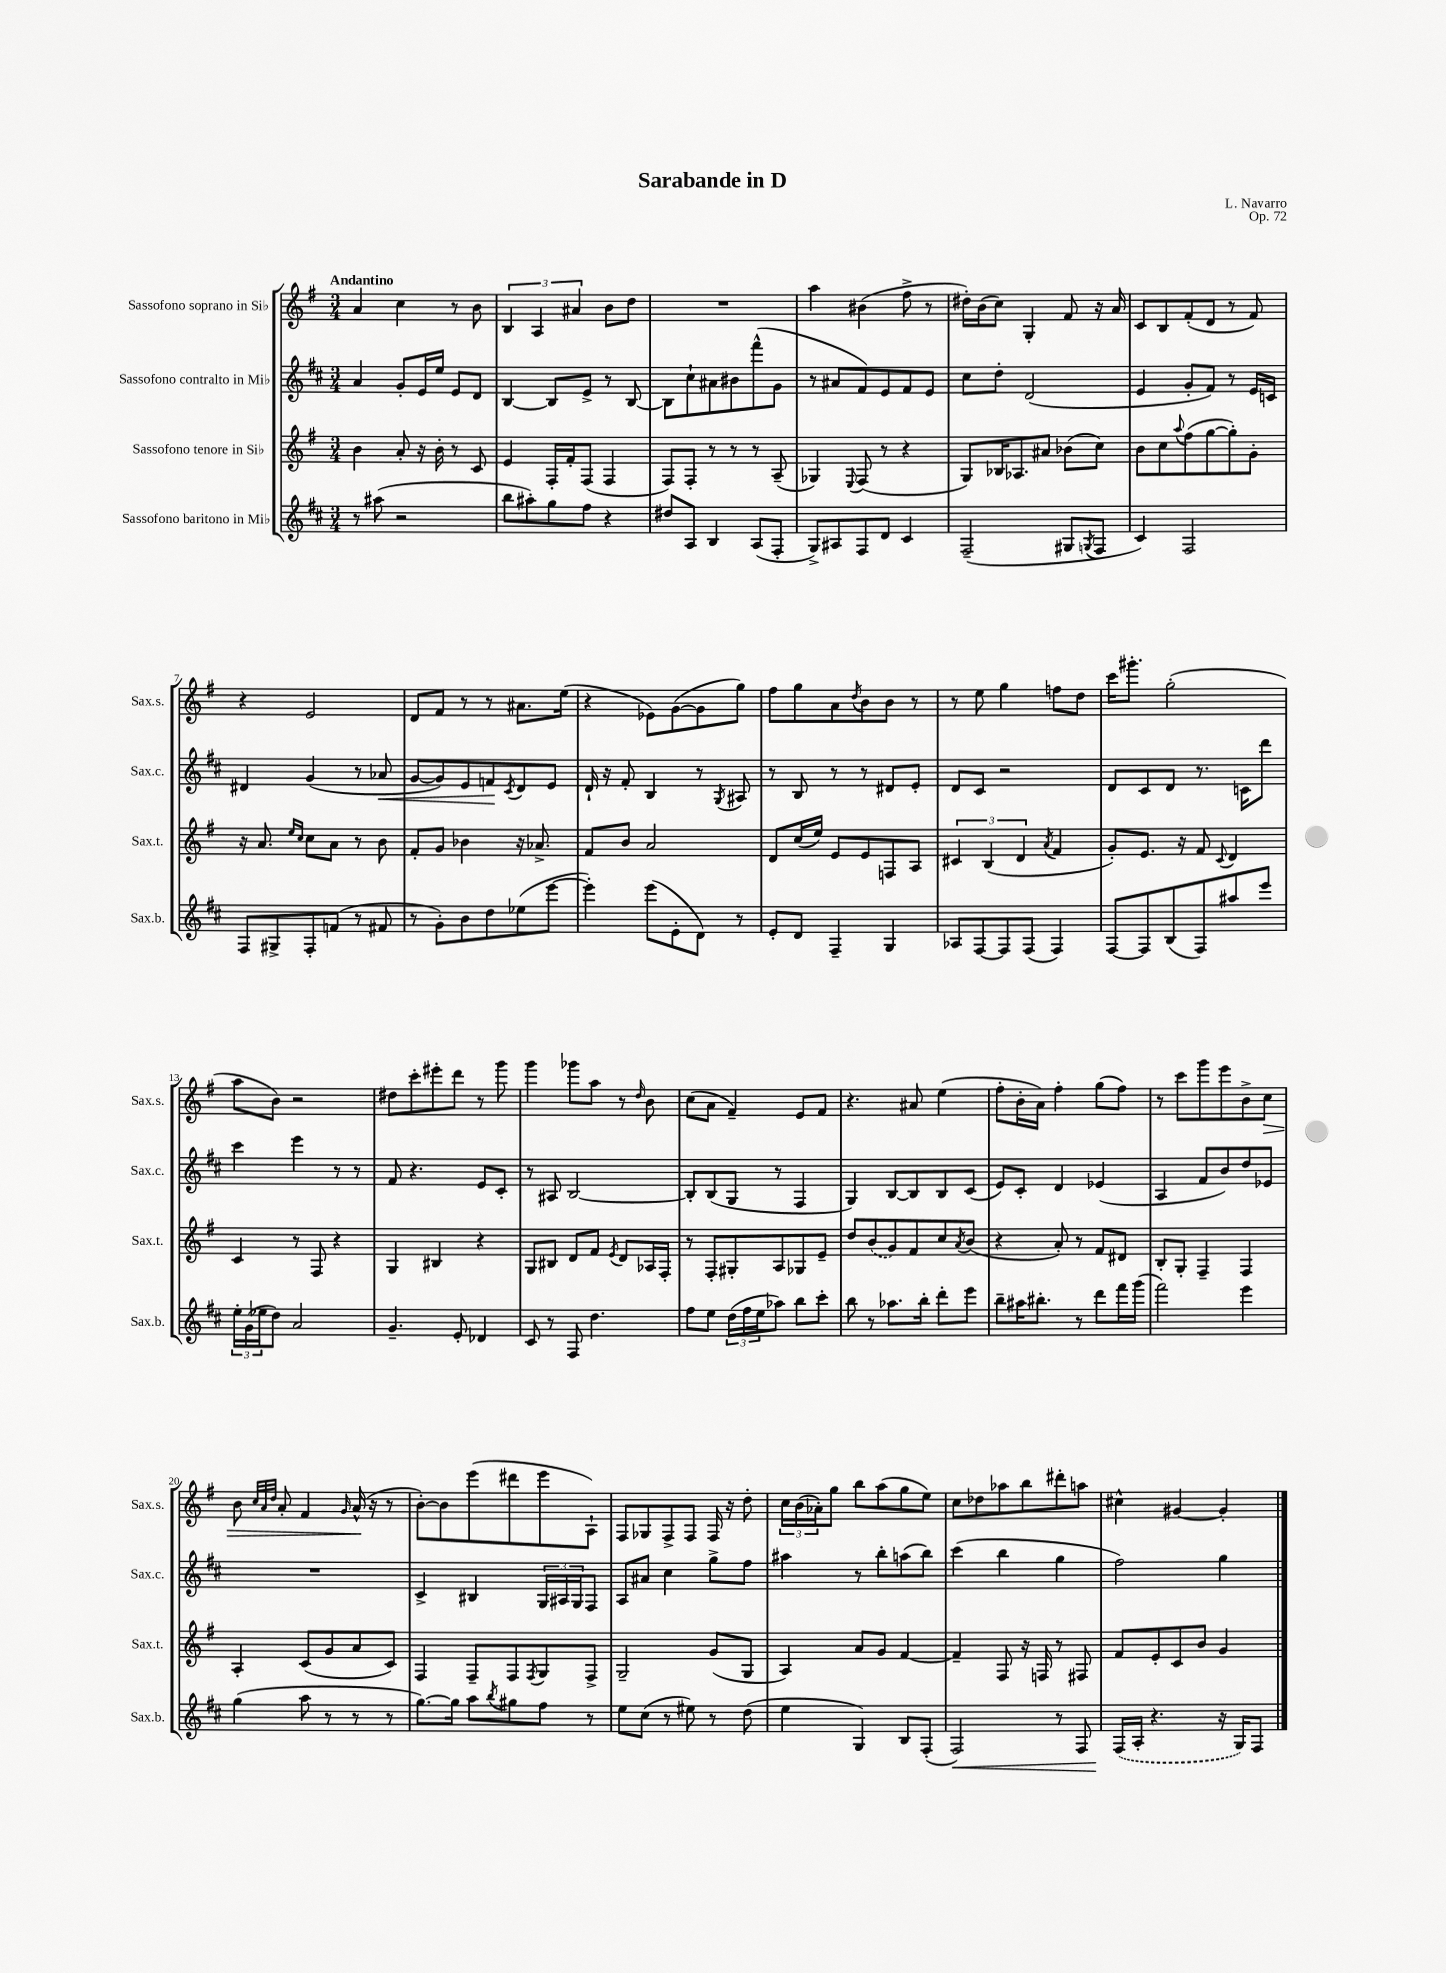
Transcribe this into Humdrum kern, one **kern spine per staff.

**kern	**dynam	**kern	**kern	**dynam	**kern	**dynam
*part4	*part4	*part3	*part2	*part2	*part1	*part1
*staff4	*staff4	*staff3	*staff2	*staff2	*staff1	*staff1
*I"Sassofono baritono in Mi♭	*	*I"Sassofono tenore in Si♭	*I"Sassofono contralto in Mi♭	*	*I"Sassofono soprano in Si♭	*
*I'Sax.b.	*	*I'Sax.t.	*I'Sax.c.	*	*I'Sax.s.	*
*clefG2	*	*clefG2	*clefG2	*	*clefG2	*
*k[f#c#]	*	*k[f#]	*k[f#c#]	*	*k[f#]	*
*M3/4	*	*M3/4	*M3/4	*	*M3/4	*
=1	=1	=1	=1	=1	=1	=1
!	!	!	!	!	!LO:TX:a:B:t=Andantino	!
8r	.	4b\	4a/	.	4a/	.
(8aa#X\	.	.	.	.	.	.
2r	.	8a'/	8g'/L	.	4cc\	.
.	.	16r	16e/L	.	.	.
.	.	16b'\	16ee/JJ	.	.	.
.	.	8r	8e/L	.	8r	.
.	.	8c/	8d/J	.	8b\	.
=2	=2	=2	=2	=2	=2	=2
8bb\L	.	4e/	[4B/	.	6B/	.
8aa#X'\)	.	.	.	.	.	.
.	.	.	.	.	6A/	.
8gg\	.	16F#'/LL	8B/L]	.	.	.
.	.	16f#'/J	.	.	.	.
.	.	.	.	.	6a#X/	.
8ff#\J	.	(8F#/J	8e^/J	.	.	.
4r	.	4F#/	8r	.	8b\L	.
.	.	.	[8B/	.	8dd\J	.
=3	=3	=3	=3	=3	=3	=3
8dd#X/L	.	8F#/L)	8B\L]	.	2.r	.
8A/J	.	8F#'/J	8cc#`\	.	.	.
4B/	.	8r	8a#X\	.	.	.
.	.	8r	8b#X\	.	.	.
(8A/L	.	8r	(8fff#^^\	.	.	.
8F#'/J	.	(8A~/	8g\J	.	.	.
=4	=4	=4	=4	=4	=4	=4
8G^/L)	.	4G-X/)	8r	.	4aa\	.
8A#X/	.	.	8a#X/L	.	.	.
.	.	8qqE/	.	.	.	.
8F#/	.	(8F#/	8f#/)	.	(4b#X\	.
8d/J	.	8r	8e/	.	.	.
4c#/	.	4r	8f#/	.	8ff#^\	.
.	.	.	8e/J	.	8r	.
=5	=5	=5	=5	=5	=5	=5
(2F#~/	.	8G/L)	8cc#\L	.	16dd#X'\LL)	.
.	.	.	.	.	(16b\J	.
.	.	16B-X/K	8dd'\J	.	8cc\J)	.
.	.	8.A-X/	.	.	.	.
.	.	.	(2d/	.	4G'/	.
.	.	8a#X/J	.	.	.	.
8G#X/L	.	(8b-X\L	.	.	8f#/	.
8qGn/	.	.	.	.	.	.
8F#/J	.	8cc\J)	.	.	16r	.
.	.	.	.	.	16a/	.
=6	=6	=6	=6	=6	=6	=6
4c#/)	.	8b\L	4e/	.	8c/L	.
.	.	8cc\	.	.	8B/	.
.	.	8qqaa/	.	.	.	.
2F#/	.	(8ff#\	8g'/L	.	(8f#'/	.
.	.	[8gg\	8f#/J)	.	8d/J	.
.	.	8gg'\])	8r	.	8r	.
.	.	8g'\J	16e/LL	.	8f#/)	.
.	.	.	16cn/JJ	.	.	.
!!LO:LB:g=z
=7	=7	=7	=7	=7	=7	=7
8F#/L	.	16r	4d#X/	.	4r	.
.	.	8.a/	.	.	.	.
8G#X^/	.	.	.	.	.	.
.	.	16qqee/LL	.	.	.	.
.	.	16qqcc/JJ	.	.	.	.
8F#'/	.	8cc\L	(4g/	.	2e/	.
(8fn/J	.	8a\J	.	.	.	.
8r	.	8r	8r	.	.	.
!	!	!	!	!LO:HP:b	!	!
8f#X/	.	8b\	8a-X/	<	.	.
=8	=8	=8	=8	=8	=8	=8
8r	.	8f#'/L	[8g/L	.	8d/L	.
8g'\L)	.	8g/J	8g/])	.	8f#/J	.
8b\	.	4b-X\	8e/	.	8r	.
8dd\	.	.	8fn/	.	8r	.
.	.	.	8qc#/	.	.	.
(8ee-X\	.	16r	8d/	[	8.a#X\L	.
.	.	8.a-X^/	.	.	.	.
[8eee\J	.	.	8e/J	.	.	.
.	.	.	.	.	(16ee\Jk	.
=9	=9	=9	=9	=9	=9	=9
4eee'\])	.	8f#/L	16d`/	.	4r	.
.	.	.	16r	.	.	.
.	.	8b/J	8f#'/	.	.	.
(8eee\L	.	2a/	4B/	.	8e-X\L)	.
8e'\	.	.	.	.	([8g\	.
8d\J)	.	.	8r	.	8g\]	.
.	.	.	8qG/	.	.	.
8r	.	.	8A#X/	.	8gg\J)	.
=10	=10	=10	=10	=10	=10	=10
8e'/L	.	8d/L	8r	.	8ff#\L	.
8d/J	.	(16cc/L	8B/	.	8gg\	.
.	.	16ee/JJ)	.	.	.	.
4F#~/	.	8e/L	8r	.	8a\	.
.	.	.	.	.	8qdd/	.
.	.	8e/	8r	.	8b\	.
4G/	.	8Fn/	8d#X/L	.	8b\J	.
.	.	8A/J	8e'/J	.	8r	.
=11	=11	=11	=11	=11	=11	=11
8A-X/L	.	6c#X/	8d/L	.	8r	.
[8F#/	.	.	8c#/J	.	8ee\	.
.	.	(6B/	.	.	.	.
8F#/]	.	.	2r	.	4gg\	.
.	.	6d/	.	.	.	.
(8F#/J	.	.	.	.	.	.
.	.	8qa/	.	.	.	.
4F#/)	.	4f#/	.	.	8ffn\L	.
.	.	.	.	.	8dd\J	.
=12	=12	=12	=12	=12	=12	=12
[8F#/L	.	8g'/L)	8d/L	.	16ccc\KL	.
.	.	.	.	.	8.ggg#X'\J	.
8F#/]	.	8.e/J	8c#/	.	.	.
(8B/	.	.	8d/J	.	(2gg'\	.
.	.	16r	.	.	.	.
8F#/)	.	8f#/	8.r	.	.	.
.	.	8qqc/	.	.	.	.
8aa#X/	.	4d/	.	.	.	.
.	.	.	16cn\KL	.	.	.
8eee/J	.	.	8ddd\J	.	.	.
!!LO:LB:g=z
=13	=13	=13	=13	=13	=13	=13
24ee'\LL	.	4c/	4ccc#\	.	8aa\L	.
(24g\	.	.	.	.	.	.
24ee-X\J	.	.	.	.	.	.
8dd\J)	.	.	.	.	8b\J)	.
2a/	.	8r	4eee\	.	2r	.
.	.	8F#/	.	.	.	.
.	.	4r	8r	.	.	.
.	.	.	8r	.	.	.
=14	=14	=14	=14	=14	=14	=14
4.g~/	.	4G/	8f#/	.	8dd#X\L	.
.	.	.	4.r	.	8ccc'\	.
.	.	4B#X/	.	.	8eee#X'\	.
8e'/	.	.	.	.	8ddd\J	.
4d-X/	.	4r	8e/L	.	8r	.
.	.	.	8c#'/J	.	8ggg\	.
=15	=15	=15	=15	=15	=15	=15
8c#/	.	8G/L	8r	.	4ggg\	.
8r	.	8B#X/J	8A#X/	.	.	.
8F#/	.	8d/L	[2B/	.	8ggg-X\L	.
4.dd\	.	8f#/J	.	.	8aa\J	.
.	.	8qe/	.	.	.	.
.	.	8d/L	.	.	8r	.
.	.	.	.	.	16qqdd/	.
.	.	16A-X/L	.	.	8b\	.
.	.	16F#'/JJ	.	.	.	.
=16	=16	=16	=16	=16	=16	=16
8ff#\L	.	8r	8B'/L]	.	(8cc\L	.
8ee\J	.	8F#'/L	(8B/	.	8a\J	.
(24dd\LL	.	8G#X'/	8G/J	.	4f#~/)	.
24ff#\	.	.	.	.	.	.
24ee\J	.	.	.	.	.	.
8aa-X\J)	.	8A/	8r	.	.	.
8bb\L	.	8G-X/	4F#/	.	8e/L	.
8ccc#'\J	.	8e~/J	.	.	8f#/J	.
=17	=17	=17	=17	=17	=17	=17
8bb\	.	8dd/L	4G/)	.	4.r	.
8r	.	(8b/	.	.	.	.
8.aa-X\L	.	8g/)	[8B/L	.	.	.
.	.	8f#/	8B/]	.	8a#X/	.
16bb'\Jk	.	.	.	.	.	.
8ddd'\L	.	8cc/	8B/	.	(4ee\	.
.	.	8qa/	.	.	.	.
8eee\J	.	(8b/J	(8c#/J	.	.	.
=18	=18	=18	=18	=18	=18	=18
8bb~\L	.	4r	8e/L)	.	8ff#'\L	.
16aa#X\K	.	.	8c#'/J	.	16b'\L	.
8.bb#X'\J	.	.	.	.	16a\JJ)	.
.	.	8a'/)	4d/	.	4ff#'\	.
8r	.	8r	.	.	.	.
8ddd\L	.	8f#/L	(4e-X/	.	(8gg\L	.
16fff#\L	.	8d#X/J	.	.	8ff#\J)	.
(16ggg\JJ	.	.	.	.	.	.
=19	=19	=19	=19	=19	=19	=19
2fff#\)	.	8B'/L	4A/	.	8r	.
.	.	8G'/J	.	.	8ccc\L	.
.	.	4F#~/	8f#/L	.	8ggg\	.
.	.	.	8b/)	.	8eee\	.
4eee\	.	4F#/	8dd/	.	8b^\	.
!	!	!	!	!	!	!LO:HP:b
.	.	.	8e-X/J	.	8cc\J	>
!!LO:LB:g=z
=20	=20	=20	=20	=20	=20	=20
(4gg\	.	4A'/	2.r	.	8b\	.
.	.	.	.	.	32qqcc/LLL	.
.	.	.	.	.	32qqa/	.
.	.	.	.	.	32qqdd/JJJ	.
.	.	.	.	.	8a'/	.
8aa\	.	(8c/L	.	.	4f#/	.
8r	.	8g/	.	.	.	.
.	.	.	.	.	16qqg/	.
8r	.	8a/	.	.	(16a^^/	.
.	.	.	.	.	16r	]
8r	.	8c/J)	.	.	8r	.
=21	=21	=21	=21	=21	=21	=21
[8.gg\L)	.	4F#/	4c#^/	.	[8b'\L)	.
.	.	.	.	.	8b\]	.
16gg\Jk]	.	.	.	.	.	.
8aa\L	.	8F#~/L	4B#X/	.	(8eee\	.
8qbb/	.	.	.	.	.	.
8gg#X\	.	8F#/	.	.	8ddd#X\	.
.	.	8qF#/	.	.	.	.
8ff#\J	.	8G/	24G/LL	.	8eee\	.
.	.	.	24A#X/	.	.	.
.	.	.	24G/J	.	.	.
8r	.	8F#^/J	8F#/J	.	8A`\J)	.
=22	=22	=22	=22	=22	=22	=22
8ee\L	.	2G~/	8A/L	.	8F#/L	.
(8cc#\J	.	.	8a#X/J	.	8G-X/	.
8r	.	.	4cc#\	.	8F#^/	.
8ee#X\)	.	.	.	.	8F#/J	.
8r	.	(8g/L	8gg^\L	.	16F#/	.
.	.	.	.	.	16r	.
(8dd\	.	8G/J	8ff#\J	.	8dd'\	.
=23	=23	=23	=23	=23	=23	=23
4ee\	.	4A/)	4aa#X\	.	24cc\LL	.
.	.	.	.	.	(24b\	.
.	.	.	.	.	24a-X'\J)	.
.	.	.	.	.	8gg\J	.
4G/)	.	8a/L	8r	.	8bb\L	.
.	.	8g/J	8bb'\L	.	(8aa\	.
8B/L	.	[4f#/	(8aan\	.	8gg\	.
(8F#'/J	.	.	8bb\J)	.	8ee\J)	.
=24	=24	=24	=24	=24	=24	=24
!	!LO:HP:b	!	!	!	!	!
2F#/)	<	4f#~/]	(4ccc#\	.	8cc\L	.
.	.	.	.	.	8dd-X\	.
.	.	8F#/	4bb\	.	8aa-X\	.
.	.	16r	.	.	8bb\	.
.	.	16Fn/	.	.	.	.
8r	.	8r	4gg\	.	8ddd#X'\	.
8F#/	.	8F#X/	.	.	8aan\J	.
=25	=25	=25	=25	=25	=25	=25
(16F#/LL	.	8f#/L	2ff#\)	.	4cc#X^^\	.
16A'/JJ	[	.	.	.	.	.
4.r	.	8e'/	.	.	.	.
.	.	8c/	.	.	[4g#X/	.
.	.	8b/J	.	.	.	.
16r	.	4g/	4gg\	.	4g#'/]	.
16G/KL)	.	.	.	.	.	.
8F#/J	.	.	.	.	.	.
==	==	==	==	==	==	==
*-	*-	*-	*-	*-	*-	*-
